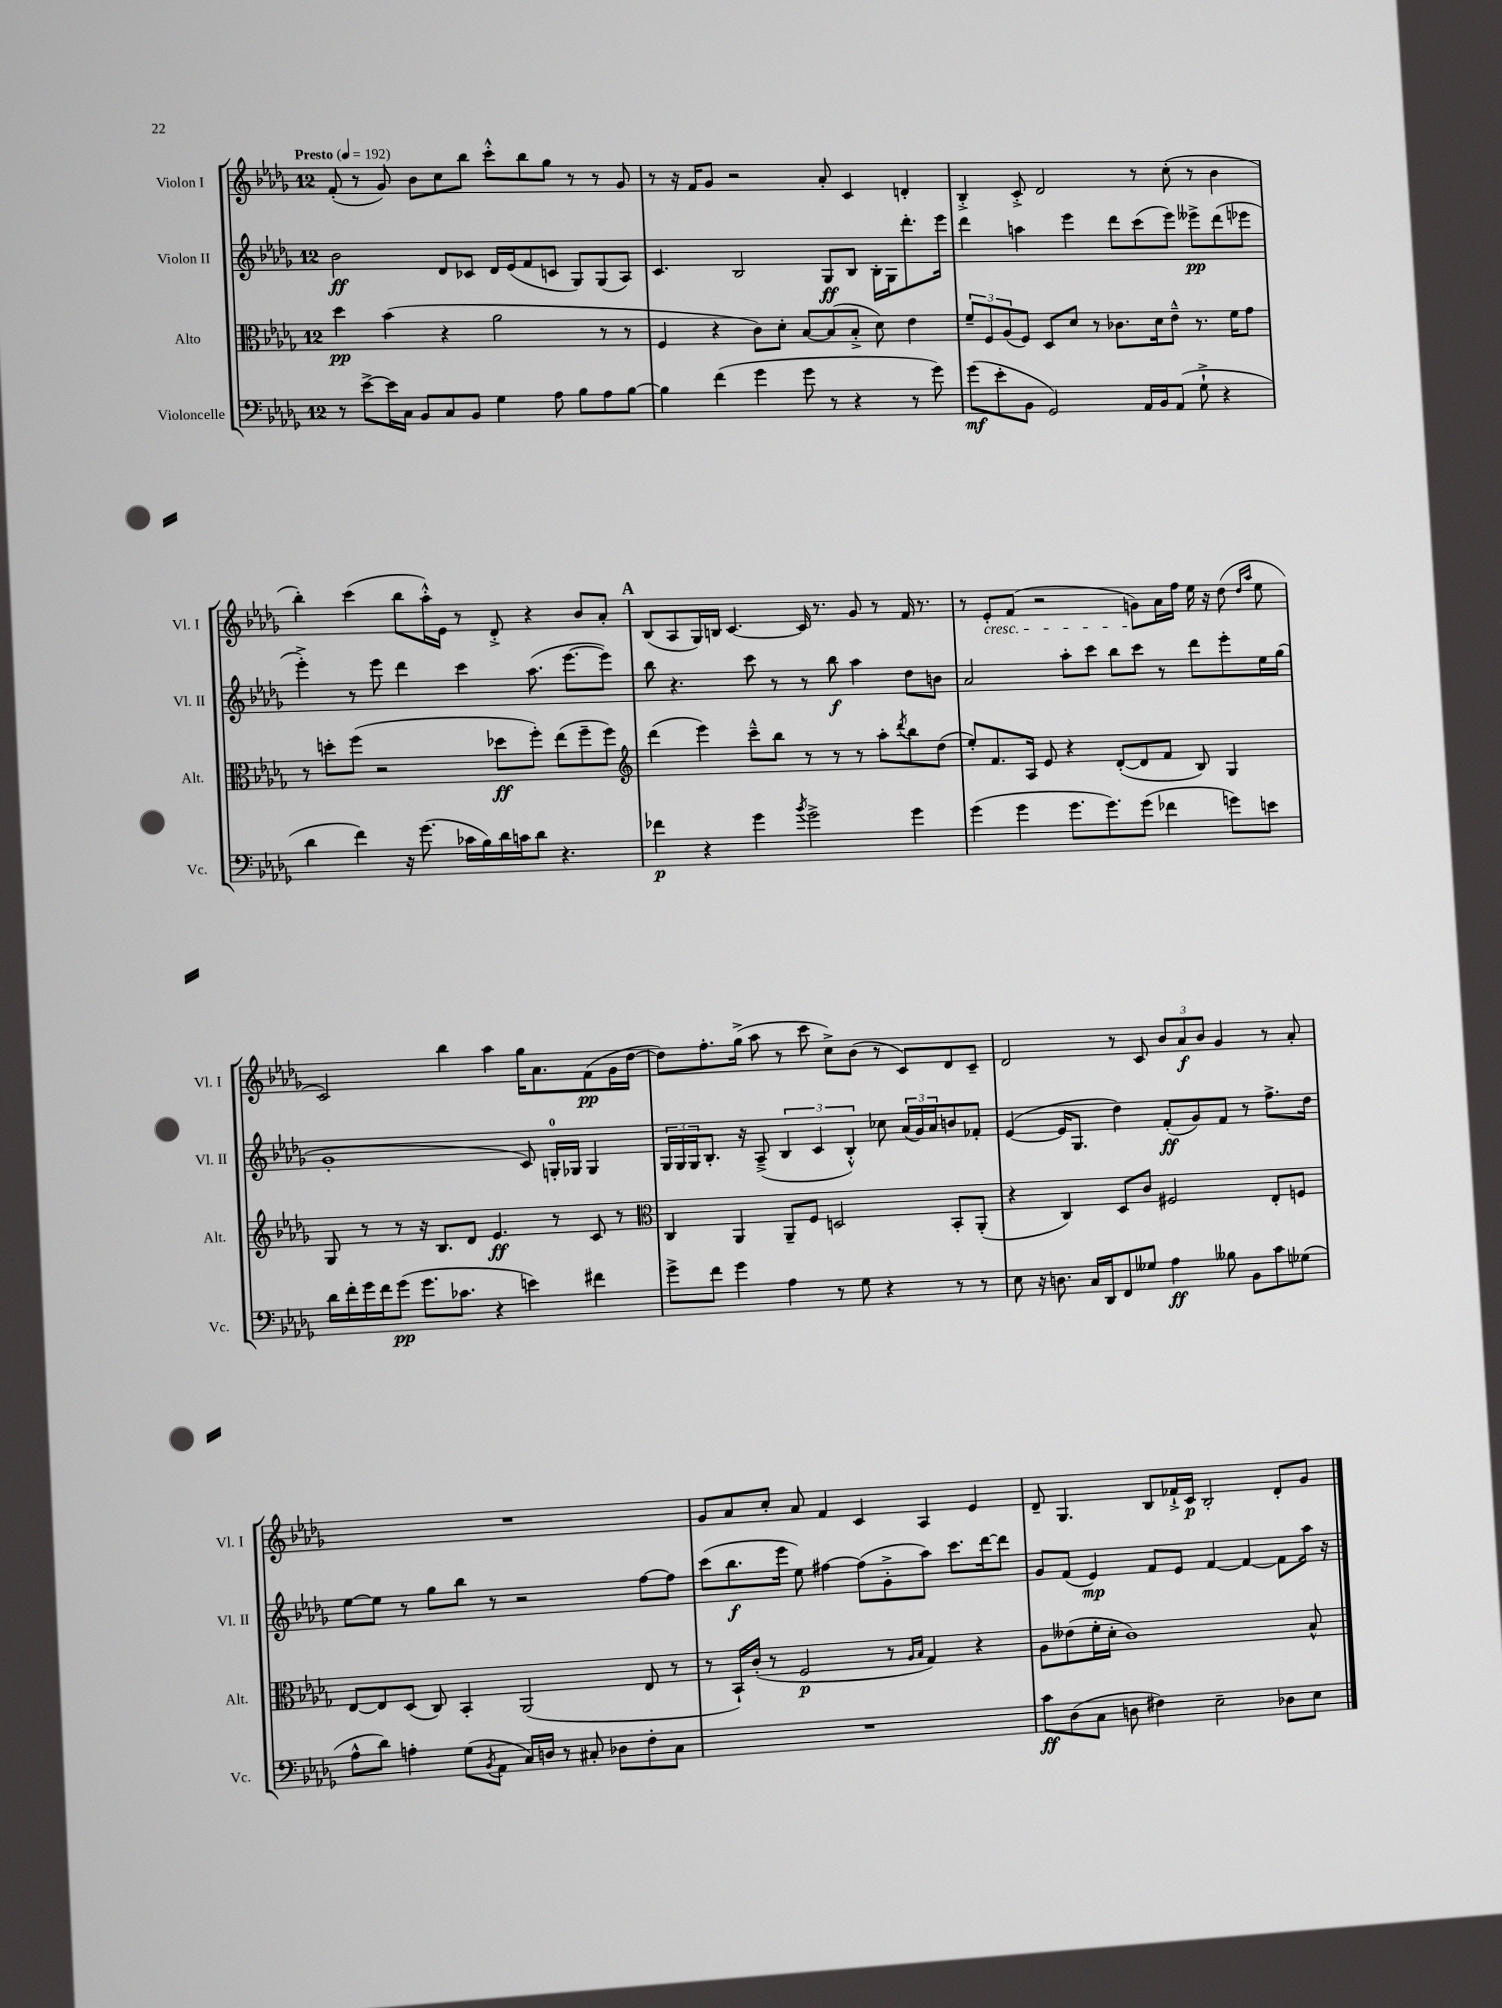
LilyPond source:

<<
\new StaffGroup <<
\new Staff = "s0" \with { instrumentName = "Violon I" shortInstrumentName = "Vl. I" } {
    \clef treble \key des \major \once \override Staff.TimeSignature.style = #'single-digit \time 12/8 \tempo "Presto" 4 = 192
    f'8-.( r8 ges'8) bes'8 c''8 bes''8 c'''8-.-^ bes''8 ges''8 r8 r8 ges'8 |
    r8 r16 f'16 ges'8 r2 aes'8-. c'4 d'4-. |
    bes4-.-> c'8-.-> des'2 r8 c''8-.( r8 bes'4 |
    bes''4-.) c'''4( bes''8 aes''16-.-^) ees'16 r8 des'8-.-> r4 bes'8 aes'8-. |
    \mark \markup { \bold "A" } bes8( aes8 ges16) b16 c'4.~ c'16 r8. ges'8 r8 f'16 r8. |
    r8 ees'8-.\cresc f'8( r2 g'8\!) aes'16 f''16 ees''16 r16 des''8( \grace { des''16 aes''16 } ees''8 |
    c'2) bes''4 aes''4 ges''16 aes'8. f'8\pp( ges'16 des''16~ |
    des''8) f''8.-. ges''16->( aes''8 r8 c'''8 c''8->) bes'8( r8 c'8) des'8 c'8-- |
    des'2 r8 c'8 \tuplet 3/2 { bes'8 aes'8\f bes'8 } ges'4 r8 aes'8-. |
    R1. |
    ges'8 aes'8 c''8-. aes'8 f'4 c'4 aes4 ees'4 |
    des'8-- ges4. bes8 fes'16-!-> c'16\p bes2-. des'8-. ges'8 \bar "|." |
}
\new Staff = "s1" \with { instrumentName = "Violon II" shortInstrumentName = "Vl. II" } {
    \clef treble \key des \major \once \override Staff.TimeSignature.style = #'single-digit \time 12/8
    bes'2\ff des'8 ces'8 des'16 ees'16( f'8 c'8 ges8) ges8( aes8) |
    c'4. bes2 ges8\ff bes8 bes16-. ges16 des'''8.-. ees'''16 |
    des'''4 a''4 ees'''4 des'''8 c'''8( ees'''8) eeses'''8->\pp des'''8( ees'''8 |
    ees'''4-.->) r8 ees'''8 des'''4 c'''4 aes''8.( ees'''8.~ ees'''8) |
    \mark \markup { \bold "A" } bes''8 r4. c'''8 r8 r8 bes''8\f aes''4 des''8 b'8 |
    aes'2 aes''8-. c'''8 bes''8 c'''8 r8 des'''8 ees'''8-. ees''16 ges''16( |
    ges'1-. c'8) g16-0-. ges16 ges4 |
    \tuplet 3/2 { ges16 ges16 ges16 } bes8.-. r16 aes8--->( \tuplet 3/2 { bes4 c'4 bes4-.-^) } ces''8 \tuplet 3/2 { aes'16( ges'16) aes'16 } b'8 fes'8-. |
    ees'4~( ees'16 ges8. des''4) f'8-.\ff( ges'8) f'8 r8 f''8.-> des''16 |
    ees''8~ ees''8 r8 ges''8 bes''8 r8 r2 f''8~ f''8 |
    c'''8( bes''8.\f ees'''16 ees''8) fis''4~ fis''8( ges'8-.-> aes''8) c'''8. des'''16~ des'''8 |
    ges'8 f'8( ees'4\mp) f'8 ees'8 f'4~ f'4~ f'8 aes''16 r16 \bar "|." |
}
\new Staff = "s2" \with { instrumentName = "Alto" shortInstrumentName = "Alt." } {
    \clef alto \key des \major \once \override Staff.TimeSignature.style = #'single-digit \time 12/8
    des''4\pp bes'4( r4 aes'2 r8 r8 |
    f4 r4 c'8) des'8-. bes8~ bes8( bes8-.-> des'8) ees'4 |
    \tuplet 3/2 { f'8-- f8 aes8( } f8) des8 des'8 r8 ces'8. des'16 ees'8---^ r8. f'16 ges'8 |
    r8 d''8-. f''8( r2 des''8\ff f''8-.) ees''8( f''8-- f''8) |
    \mark \markup { \bold "A" } \clef treble des'''4( ees'''4) c'''8---^ bes''8 r8 r8 r8 aes''8-. \acciaccatura { des'''8 } bes''8 des''8( |
    ees''8-.) f'8. aes16 ees'8 r4 des'8~-.( des'8 f'8 bes8) ges4 |
    ges8 r8 r8 r16 bes8. des'8 ees'4.\ff r8 c'8 r8 |
    \clef alto c4 aes,4 aes,8-- f8 d2 bes,8-. aes,8-.( |
    r4 c4) des8 c'8 fis2 ees8-. f8 |
    ees8~ ees8 des8( c8) bes,4-. aes,2( ees8 r8 |
    r8 bes,16-!) c'16-.( r8 f2\p r8 \grace { aes16 bes16 } ges4) r4 |
    aes8 eeses'8( f'16-. des'16-. c'1) bes8-^ \bar "|." |
}
\new Staff = "s3" \with { instrumentName = "Violoncelle" shortInstrumentName = "Vc." } {
    \clef bass \key des \major \once \override Staff.TimeSignature.style = #'single-digit \time 12/8
    r8 ees'8~-> ees'16 c16 bes,8 c8 bes,8 ges4 aes8 bes8 aes8 bes8~ |
    bes4 f'4( ges'4 ges'8 r8 r4 r8 ges'8) |
    ges'8\mf( ees'8-. bes,8 ges,2) aes,16 bes,16 aes,8( ges8-!-> r4 |
    des'4 f'4) r16 ges'8.( ces'16 bes16) des'16 c'16 des'8 r4. |
    \mark \markup { \bold "A" } fes'4\p r4 ges'4 \acciaccatura { bes'8 } ges'2-> ges'4 |
    ges'4( ges'4 ges'8. ges'8.) ges'8( fes'4 g'8) e'8 |
    des'16 f'16-. ges'16 f'16 ges'8\pp( ges'8. ces'8. r4 e'4) fis'4 |
    ges'8-> f'8 ges'4 aes4 r8 ges8 r4 r8 r8 |
    ees8 r16 d8. c16 des,16 f,8 geses8 aes4\ff beses8 bes,8 c'8 ges8( |
    aes8-^ des'8) a4-. ges8( \acciaccatura { bes,8 } aes,8 c16) d16 r8 cis8-. des8 f8-. cis8 |
    R1. |
    c'8\ff des8( c8 d8 fis4) ees2-- des8 ees8 \bar "|." |
}
>>
>>
\layout { \context { \Score \remove "Bar_number_engraver" } }
